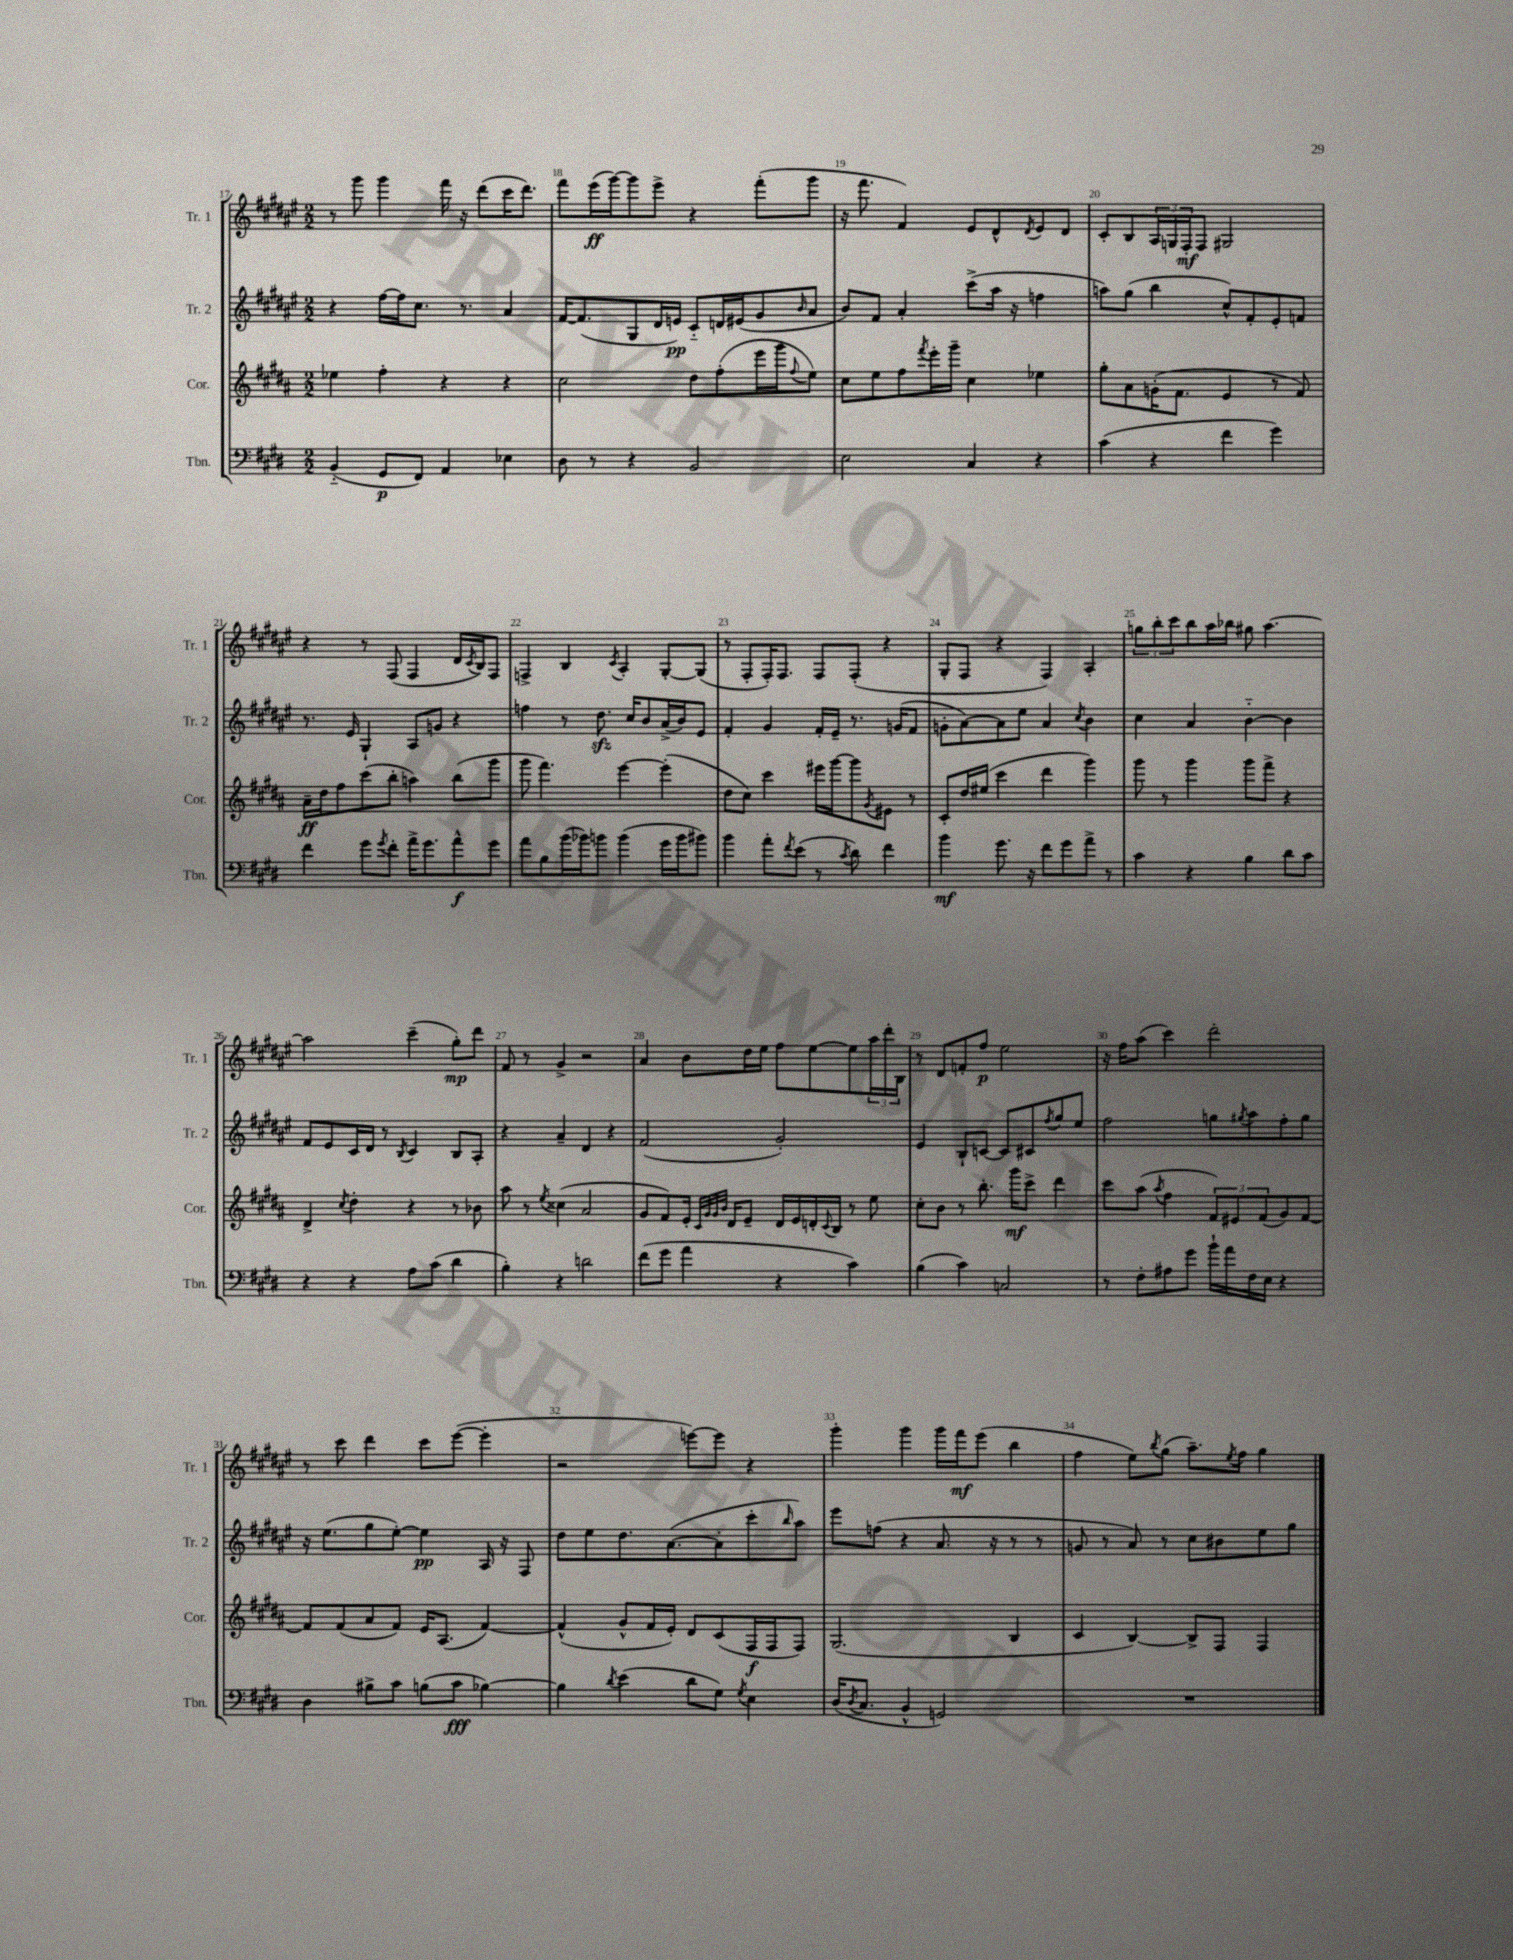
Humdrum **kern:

**kern	**dynam	**kern	**dynam	**kern	**dynam	**kern	**dynam
*part4	*part4	*part3	*part3	*part2	*part2	*part1	*part1
*staff4	*staff4	*staff3	*staff3	*staff2	*staff2	*staff1	*staff1
*I"Tbn.	*	*I"Cor.	*	*I"Tr. 2	*	*I"Tr. 1	*
*I'Tbn.	*	*I'Cor.	*	*I'Tr. 2	*	*I'Tr. 1	*
*clefF4	*	*clefG2	*	*clefG2	*	*clefG2	*
*k[f#c#g#d#]	*	*k[f#c#g#d#a#]	*	*k[f#c#g#d#a#e#]	*	*k[f#c#g#d#a#e#]	*
*M2/2	*	*M2/2	*	*M2/2	*	*M2/2	*
=17	=17	=17	=17	=17	=17	=17	=17
(4BB/	.	4ee-X\	.	4r	.	8r	.
.	.	.	.	.	.	8ggg#\	.
8GG#/L	p	4ff#'\	.	[16ff#\LL	.	4ggg#\	.
.	.	.	.	16ff#\J]	.	.	.
8FF#/J)	.	.	.	8.cc#\J	.	.	.
4AA/	.	4r	.	.	.	16fff#\	.
.	.	.	.	8.r	.	16r	.
.	.	.	.	.	.	(8ddd#\L	.
4E-X\	.	4r	.	4a#/	.	16ccc#\K	.
.	.	.	.	.	.	8.ddd#\J)	.
=18	=18	=18	=18	=18	=18	=18	=18
8D#\	.	2cc#\	.	[16f#/KL	.	8fff#\L	.
.	.	.	.	(8.f#/]	.	.	.
8r	.	.	.	.	.	(16eee#\L	ff
.	.	.	.	.	.	[16ggg#\J)	.
4r	.	.	.	8G#/	.	8ggg#\]	.
.	.	.	.	16d#/L	.	8eee#^\J	.
.	.	.	.	16en/JJ)	pp	.	.
2BB/	.	8dd#\L	.	8c#/L	.	4r	.
.	.	(8ff#'\	.	16dn/L	.	.	.
.	.	.	.	(16e#X/J	.	.	.
.	.	16eee\L	.	8g#/	.	(8fff#'\L	.
.	.	16ggg#\J	.	.	.	.	.
.	.	8qqff#/	.	16qqb/	.	.	.
.	.	8ee\J)	.	8a#/J	.	8ggg#\J	.
=19	=19	=19	=19	=19	=19	=19	=19
2E\	.	8cc#\L	.	8b/L)	.	16r	.
.	.	.	.	.	.	8.fff#\	.
.	.	8ee\	.	8f#/J	.	.	.
.	.	8ff#\	.	4a#'/	.	4f#/)	.
.	.	8qfff#/	.	.	.	.	.
.	.	16eee'\L	.	.	.	.	.
.	.	16ggg#~\JJ	.	.	.	.	.
4C#/	.	4cc#\	.	(8ccc#^\L	.	8e#/L	.
.	.	.	.	16aa#\Jk	.	8d#^^/	.
.	.	.	.	16r	.	.	.
.	.	.	.	.	.	8qd#/	.
4r	.	4ee-X\	.	4ffn\	.	8e#/	.
.	.	.	.	.	.	8d#/J	.
=20	=20	=20	=20	=20	=20	=20	=20
(4c#\	.	8gg#'\L	.	8aan\L)	.	8c#'/L	.
.	.	8a#\	.	(8gg#\J	.	8B/	.
4r	.	(16gn'\K	.	4bb\	.	24A#/L	.
.	.	.	.	.	.	24Gn/	.
.	.	8.f#\J	.	.	.	.	.
.	.	.	.	.	.	24F#'/J	mf
.	.	.	.	.	.	8F#/J	.
4f#\	.	4e/	.	8cc#^^/L)	.	2G#X/	.
.	.	.	.	8f#'/	.	.	.
4g#\)	.	8r	.	8e#'/	.	.	.
.	.	8f#/)	.	8fn/J	.	.	.
!!LO:LB:g=z
=21	=21	=21	=21	=21	=21	=21	=21
4f#\	.	16a#~\LL	ff	8.r	.	4r	.
.	.	16dd#\J	.	.	.	.	.
.	.	8ff#\	.	.	.	.	.
.	.	.	.	16e#/	.	.	.
8g#\L	.	(8ccc#\	.	4G#`/	.	8r	.
8qg#/	.	.	.	.	.	.	.
8f#'\J	.	8bb'\J	.	.	.	(8F#/	.
16a^\KL	.	4aan\)	.	8A#/L	.	4F#/	.
8.g#\	.	.	.	.	.	.	.
.	.	.	.	8gn/J	.	.	.
8a^^\	f	(8bb\L	.	4r	.	16d#/LL	.
.	.	.	.	.	.	8qc#/	.
.	.	.	.	.	.	16B/J)	.
8g#\J	.	8ggg#\J	.	.	.	8F#/J	.
=22	=22	=22	=22	=22	=22	=22	=22
8a\L	.	8ggg#\	.	4ffn\	.	4Fn^/	.
8B\	.	4.fff#\)	.	.	.	.	.
(16b\L	.	.	.	8r	.	4B/	.
16b-X\J)	.	.	.	.	.	.	.
8bn\J	.	.	.	8.dd#zz\	.	.	.
.	.	.	.	.	.	8qc#/	.
(4b\	.	[4eee\	.	.	.	4A#'/	.
.	.	.	.	16cc#/KL	.	.	.
.	.	.	.	8b/	.	.	.
16g#\LL	.	(4eee'\]	.	(16a#^/L	.	[8G#'/L	.
16b\J	.	.	.	16b/J)	.	.	.
8b#X\J)	.	.	.	8e#/J	.	(8G#/J]	.
=23	=23	=23	=23	=23	=23	=23	=23
4b\	.	8dd#\L	.	4f#'/	.	8r	.
.	.	8cc#\J)	.	.	.	8F#'/L	.
8a'\L	.	4ccc#\	.	4g#/	.	16F#'/K)	.
.	.	.	.	.	.	8.F#/J	.
8qf#/	.	.	.	.	.	.	.
(8e\J	.	.	.	.	.	.	.
8r	.	16eee#X\LL	.	16f#'/LL	.	8F#/L	.
.	.	[16ggg#\J	.	16e#~/JJ	.	.	.
8qc#/	.	.	.	.	.	.	.
8d#\)	.	8ggg#\]	.	8.r	.	(8F#'/J	.
.	.	8qg#/	.	.	.	.	.
4f#\	.	8e#X\J	.	.	.	4r	.
.	.	.	.	(16gn/KL	.	.	.
.	.	8r	.	8f#/J	.	.	.
=24	=24	=24	=24	=24	=24	=24	=24
4b\	mf	8c#'/L	.	8gn'\L	.	8G#'/L	.
.	.	16dd#/L	.	[8a#\)	.	8F#/J	.
.	.	(16ee#X/JJ	.	.	.	.	.
8.g#\	.	4ccc#\	.	8a#\]	.	4r	.
.	.	.	.	8ee#\J	.	.	.
16r	.	.	.	.	.	.	.
8f#\L	.	4ddd#\	.	4a#/	.	4F#/)	.
8g#\	.	.	.	.	.	.	.
.	.	.	.	8qcc#/	.	.	.
8a^\J	.	4ggg#\)	.	4b\	.	4A#'/	.
8r	.	.	.	.	.	.	.
=25	=25	=25	=25	=25	=25	=25	=25
4c#\	.	8ggg#\	.	4cc#\	.	12ggn\L	.
.	.	.	.	.	.	12bb'\	.
.	.	8r	.	.	.	.	.
.	.	.	.	.	.	12ccc#\	.
4r	.	4ggg#\	.	4a#/	.	8bb\	.
.	.	.	.	.	.	16aa#\L	.
.	.	.	.	.	.	16bb-X\JJ	.
4B\	.	8ggg#\L	.	[4b\	.	8gg#X\	.
.	.	8fff#^\J	.	.	.	[4.aa#\	.
8d#\L	.	4r	.	4b\]	.	.	.
8c#\J	.	.	.	.	.	.	.
!!LO:LB:g=z
=26	=26	=26	=26	=26	=26	=26	=26
4r	.	4d#^/	.	8f#/L	.	2aa#\]	.
.	.	.	.	8e#/	.	.	.
.	.	8qcc#/	.	.	.	.	.
4r	.	4dd#'\	.	16c#/L	.	.	.
.	.	.	.	16d#/JJ	.	.	.
.	.	.	.	8r	.	.	.
.	.	.	.	8qB/	.	.	.
8A\L	.	4r	.	4c#/	.	(4ccc#~\	.
(8c#\J	.	.	.	.	.	.	.
4d#\	.	8r	.	8B/L	.	8gg#'\L)	mp
.	.	8b-X\	.	8A#'/J	.	8ddd#\J	.
=27	=27	=27	=27	=27	=27	=27	=27
4B'\)	.	8aa#\	.	4r	.	8f#/	.
.	.	8r	.	.	.	8r	.
.	.	8qee/	.	.	.	.	.
4r	.	(4cc##X\	.	4a#~/	.	4g#^/	.
2dn\	.	2a#/	.	4d#/	.	2r	.
.	.	.	.	4r	.	.	.
=28	=28	=28	=28	=28	=28	=28	=28
(8f#\L	.	8g#/L	.	(2f#/	.	4a#/	.
8g#\J	.	8f#/)	.	.	.	.	.
4a\	.	16e'/Jk	.	.	.	8b\L	.
.	.	32qqc#/LLL	.	.	.	.	.
.	.	32qqg#/	.	.	.	.	.
.	.	32qqg#/	.	.	.	.	.
.	.	32qqb/JJJ	.	.	.	.	.
.	.	16d#/KL	.	.	.	.	.
.	.	8e~/J	.	.	.	16dd#\L	.
.	.	.	.	.	.	16ee#\JJ	.
4r	.	16d#/LL	.	2g#'/)	.	8ff#\L	.
.	.	16e/	.	.	.	.	.
.	.	16dn'/	.	.	.	[8ee#\	.
.	.	8qqc#/	.	.	.	.	.
.	.	16B/JJ	.	.	.	.	.
4c#\)	.	8r	.	.	.	8ee#\]	.
.	.	8ee\	.	.	.	24aa#\L	.
.	.	.	.	.	.	24ddd#'\	.
.	.	.	.	.	.	24B\JJ	.
=29	=29	=29	=29	=29	=29	=29	=29
(4B\	.	8cc#'\L	.	4e#/	.	8r	.
.	.	8b\J	.	.	.	8d#/L	.
4c#\)	.	8r	.	8B`/L	.	8fn'/	.
.	.	8.bb'\	.	[8cn/J	.	8ff#/J	p
2Cn/	.	.	.	8c/L]	.	2ee#\	.
.	.	16ggg#\KL	mf	.	.	.	.
.	.	8ccc#^\J	.	8c#X/	.	.	.
.	.	.	.	8qff#/	.	.	.
.	.	4ddd#\	.	8gg#/	.	.	.
.	.	.	.	8ee#/J	.	.	.
=30	=30	=30	=30	=30	=30	=30	=30
8r	.	8ccc#\L	.	2ff#\	.	16r	.
.	.	.	.	.	.	16ff#\KL	.
8F#'\L	.	(8aa#\J	.	.	.	(8aa#\J	.
.	.	8qaa#/	.	.	.	.	.
8A#X\	.	4ff#\	.	.	.	4ccc#\)	.
8g#\J	.	.	.	.	.	.	.
16b`\LL	.	12f#/L)	.	8ggn\L	.	2ddd#'\	.
16a\	.	.	.	.	.	.	.
.	.	12e#X/	.	.	.	.	.
.	.	.	.	8qgg#X/	.	.	.
16F#\	.	.	.	8aa#\	.	.	.
.	.	(12f#/	.	.	.	.	.
16E\JJ	.	.	.	.	.	.	.
4r	.	8g#/)	.	8ff#'\	.	.	.
.	.	[8f#/J	.	8gg#\J	.	.	.
!!LO:LB:g=z
=31	=31	=31	=31	=31	=31	=31	=31
4D#\	.	8f#/L]	.	16r	.	8r	.
.	.	.	.	(8.ee#\L	.	.	.
.	.	(8f#/	.	.	.	8ccc#\	.
8B#X^\L	.	8a#/	.	8gg#\	.	4ddd#\	.
8c#\J	.	8f#/J)	.	[8ee#'\J)	.	.	.
(8Bn\L	.	16e/KL	.	4ee#\]	pp	8ccc#\L	.
.	.	(8.A#/J	.	.	.	.	.
8c#\J	fff	.	.	.	.	([8eee#\J	.
[4B-X\)	.	[4f#/)	.	16A#/	.	4eee#'\]	.
.	.	.	.	16r	.	.	.
.	.	.	.	8F#/	.	.	.
=32	=32	=32	=32	=32	=32	=32	=32
4B-\]	.	(4f#^^/]	.	8dd#\L	.	2r	.
.	.	.	.	8ee#\	.	.	.
8qd#/	.	.	.	.	.	.	.
(4e\	.	8g#^^/L	.	8.dd#\	.	.	.
.	.	16f#/L	.	.	.	.	.
.	.	16e'/JJ)	.	([8.a#\	.	.	.
8d#\L	.	8d#/L	.	.	.	[8eeen\L)	.
8G#\J)	.	(8c#/	.	8a#'\]	.	8eee\J]	.
8qG#/	.	.	.	.	.	.	.
4E\	.	16F#/L	f	8ccc#'\	.	4r	.
.	.	16F#/J	.	.	.	.	.
.	.	.	.	16qqbb/	.	.	.
.	.	8F#/J)	.	8aa#\J)	.	.	.
=33	=33	=33	=33	=33	=33	=33	=33
(16D#/KL	.	(2.G#/	.	8eee#\L	.	4ggg#'\	.
8qD#/	.	.	.	.	.	.	.
8.C#/J	.	.	.	.	.	.	.
.	.	.	.	(8ffn\J	.	.	.
4BB^^/	.	.	.	4r	.	4ggg#\	.
2GGn/)	.	.	.	8.a#/	.	16ggg#\LL	.
.	.	.	.	.	.	16fff#\J	mf
.	.	.	.	.	.	(8eee#\J	.
.	.	.	.	16r	.	.	.
.	.	4B/	.	8r	.	4bb\	.
.	.	.	.	8r	.	.	.
=34	=34	=34	=34	=34	=34	=34	=34
1r	.	4c#/	.	8gn/	.	4ff#\	.
.	.	.	.	8r	.	.	.
.	.	[4B/)	.	8a#/)	.	8ee#\L)	.
.	.	.	.	.	.	8qbb/	.
.	.	.	.	8r	.	(8gg#\J	.
.	.	8B^/L]	.	8cc#\L	.	8.aa#~\L)	.
.	.	8F#/J	.	8b#X\	.	.	.
.	.	.	.	.	.	8qee#/	.
.	.	.	.	.	.	16ff#\Jk	.
.	.	4F#/	.	8ee#\	.	4gg#\	.
.	.	.	.	8gg#\J	.	.	.
==	==	==	==	==	==	==	==
*-	*-	*-	*-	*-	*-	*-	*-
